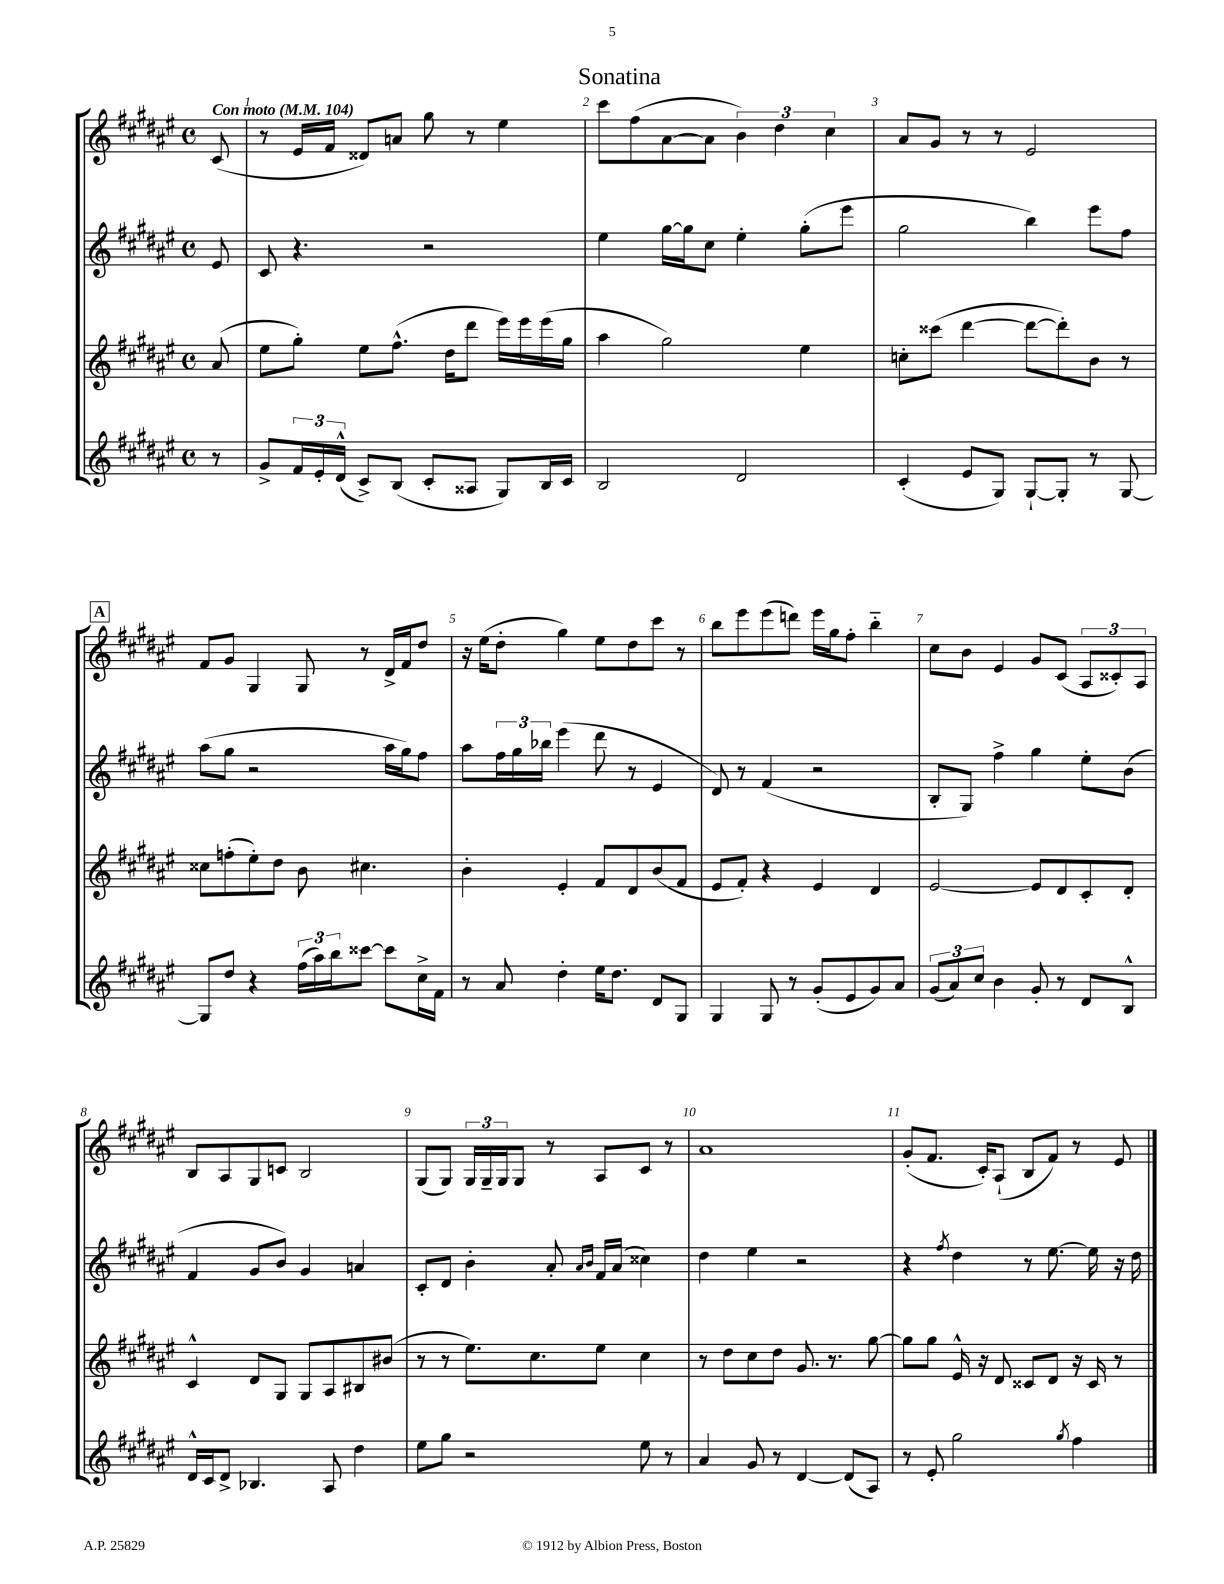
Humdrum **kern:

**kern	**kern	**kern	**kern
*staff4	*staff3	*staff2	*staff1
*clefG2	*clefG2	*clefG2	*clefG2
*k[f#c#g#d#a#e#]	*k[f#c#g#d#a#e#]	*k[f#c#g#d#a#e#]	*k[f#c#g#d#a#e#]
*M4/4	*M4/4	*M4/4	*M4/4
*met(c)	*met(c)	*met(c)	*met(c)
*MM104	*MM104	*MM104	*MM104
8r	(8a#/	8e#/	(8c#/
=	=	=	=
8g#^/L	8ee#\L	8c#/	8r
24f#/L	8gg#'\J)	4.r	16e#/LL
24e#'/	.	.	.
.	.	.	16f#/JJ
(24d#^^/JJ	.	.	.
8c#^/L)	8ee#\L	.	8d##/L)
(8B/J	(8.ff#^^\J	.	8a/J
8c#'/L	.	2r	8gg#\
.	16dd#\LK	.	.
8A##/J	8ddd#\J	.	8r
8G#/L)	16eee#\LL)	.	4ee#\
.	16eee#\	.	.
16B/L	(16eee#\	.	.
16c#/JJ	16gg#\JJ	.	.
=	=	=	=
2B/	4aa#\	4ee#\	8ccc#\L
.	.	.	(8ff#\
.	2gg#\)	[16gg#\LL	[8a#\
.	.	16gg#\]J	.
.	.	8cc#\J	8a#\]J
2d#/	.	4ee#'\	6b\)
.	.	.	6dd#\
.	4ee#\	(8gg#'\L	.
.	.	.	6cc#\
.	.	8eee#\J	.
=	=	=	=
(4c#'/	8cc'\L	2gg#\	8a#/L
.	(8ccc##\J	.	8g#/J
8e#/L	[4ddd#\	.	8r
8G#/J)	.	.	8r
[8G#`/L	8ddd#\_L	4bb\)	2e#/
8G#'/]J	8ddd#'\])	.	.
8r	8b\J	8eee#\L	.
[8G#/	8r	8ff#\J	.
=	=	=	=
8G#/]L	8cc##\L	(8aa#\L	8f#/L
8dd#/J	(8ff'\	8gg#\J	8g#/J
4r	8ee#'\)	2r	4G#/
.	8dd#\J	.	.
(24ff#\LL	8b\	.	8G#/
24aa#\)	.	.	.
24bb\J	.	.	.
[8ccc##\J	4.cc#\	.	8r
8ccc##\]L	.	16aa#\LL	16d#^/LL
.	.	16gg#\J)	16f#/J
16cc#^\L	.	8ff#\J	8dd#/J
16f#\JJ	.	.	.
=	=	=	=
8r	4b'\	8aa#\L	16r
.	.	.	(16ee#\LK
8a#/	.	24ff#\L	8dd#'\J
.	.	24gg#\	.
.	.	24bb-\JJ	.
4dd#'\	4e#'/	(4eee#\	4gg#\)
16ee#\LK	8f#/L	8ddd#\	8ee#\L
8.dd#\J	.	.	.
.	8d#/	8r	8dd#\
8d#/L	(8b/	4e#/	8ccc#\J
8G#/J	8f#/J	.	8r
=	=	=	=
4G#/	8e#/L	8d#/)	8bb\L
.	8f#'/J)	8r	8eee#\
8G#/	4r	(4f#/	(8eee#\
8r	.	.	8ddd\J)
(8g#'/L	4e#/	2r	16eee#\LL
.	.	.	16gg#\J
8e#/	.	.	8ff#'\J
8g#/)	4d#/	.	4bb'~\
8a#/J	.	.	.
=	=	=	=
(12g#/L	[2e#/	8B'/L	8cc#\L
12a#/)	.	.	.
.	.	8G#/J)	8b\J
12cc#/J	.	.	.
4b\	.	4ff#^\	4e#/
8g#'/	8e#/]L	4gg#\	8g#/L
8r	8d#/	.	(8c#/J
8d#/L	8c#'/	8ee#'\L	12A#/L
.	.	.	12c##'/)
8B^^/J	8d#'/J	(8b\J	.
.	.	.	12A#/J
=	=	=	=
16d#^^/LL	4c#^^/	4f#/	8B/L
16c#/J	.	.	.
8d#^/J	.	.	8A#/
4.B-/	8d#/L	8g#/L	8G#/
.	8G#/J	8b/J)	8c/J
.	8G#/L	4g#/	2B/
8A#/	8A#/	.	.
4dd#\	8B#/	4a/	.
.	(8b#/J	.	.
=	=	=	=
8ee#\L	8r	8c#'/L	(8G#/L
8gg#\J	8r	8d#/J	8G#/J)
2r	8.ee#\L)	4b'\	24G#/LL
.	.	.	24G#~/
.	.	.	24G#/J
.	.	.	8G#/J
.	8.cc#\	.	.
.	.	8a#'/	8r
.	.	16qqa#/LL	.
.	.	16qqb/JJ	.
.	8ee#\J	16f#/LL	8A#/L
.	.	(16a#/JJ	.
8ee#\	4cc#\	4cc##\)	8c#/J
8r	.	.	8r
=	=	=	=
4a#/	8r	4dd#\	1a#
.	8dd#\L	.	.
8g#/	8cc#\	4ee#\	.
8r	8dd#\J	.	.
[4d#/	8.g#/	2r	.
.	8.r	.	.
(8d#/]L	.	.	.
8A#/J)	[8gg#\	.	.
=	=	=	=
8r	8gg#\]L	4r	(8g#'/L
8e#'/	8gg#\J	.	8.f#/J
.	.	8qff#/	.
2gg#\	16e#^^/	4dd#\	.
.	16r	.	16c#'/LK)
.	8d#/	.	(8A#`/J
.	8c##/L	8r	8B/L
.	8d#/J	[8.ee#\	8f#/J)
8qgg#/	.	.	.
4ff#\	16r	.	8r
.	16c##/	16ee#\]	.
.	8r	16r	8e#/
.	.	16dd#\	.
==	==	==	==
*-	*-	*-	*-
